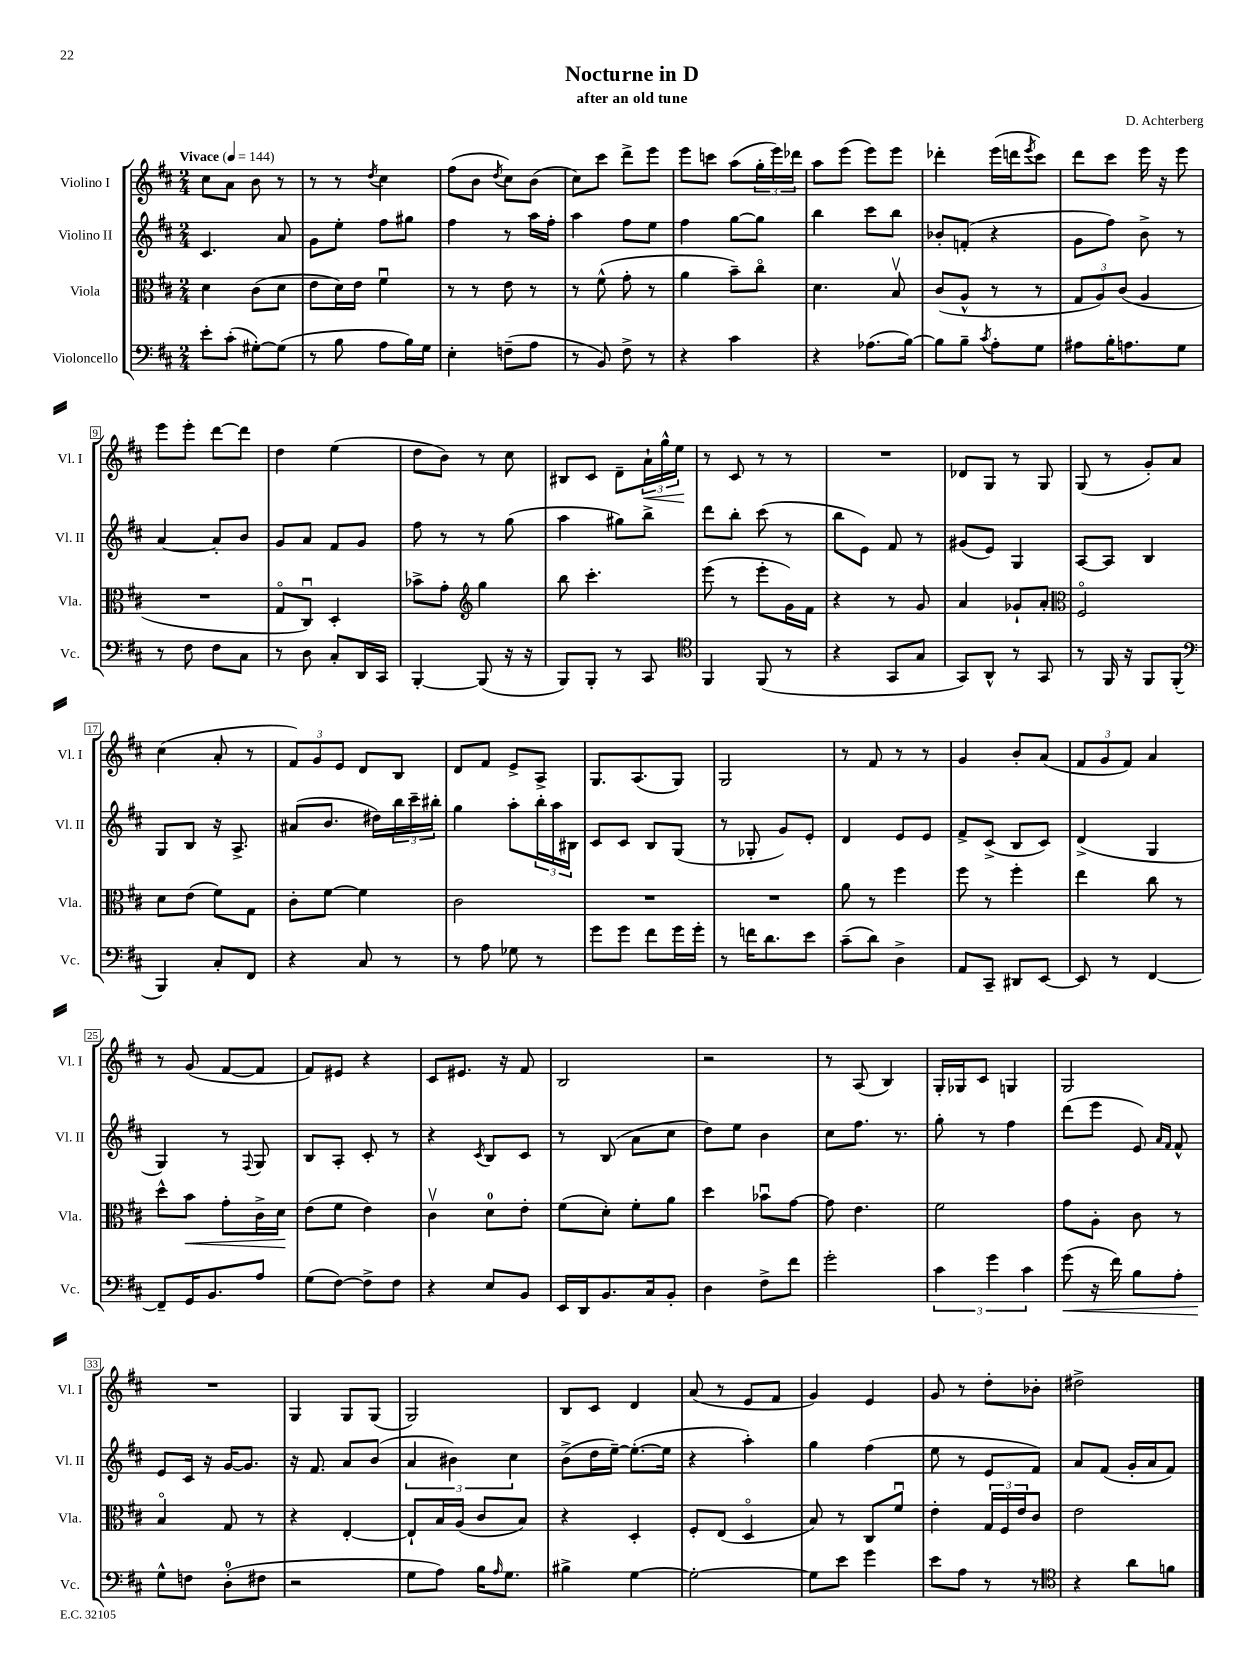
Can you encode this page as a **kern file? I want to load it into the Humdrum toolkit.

**kern	**kern	**kern	**kern
*staff4	*staff3	*staff2	*staff1
*clefF4	*clefC3	*clefG2	*clefG2
*k[f#c#]	*k[f#c#]	*k[f#c#]	*k[f#c#]
*M2/4	*M2/4	*M2/4	*M2/4
*MM144	*MM144	*MM144	*MM144
8e'	4d	4.c#	8cc#
(8c#'	.	.	8a
[8G#')	(8c#	.	8b
(8G#]	8d	8a	8r
=	=	=	=
8r	8e	8g	8r
8B	16d)	8ee'	8r
.	16e	.	.
.	.	.	8qdd
8A	4f#u	8ff#	4cc#
16B)	.	8gg#	.
16G	.	.	.
=	=	=	=
4E'	8r	4ff#	(8ff#
.	8r	.	8b
.	.	.	8qdd
(8F~	8e	8r	8cc#)
8A	8r	16aa	(8b
.	.	16ff#'	.
=	=	=	=
8r	8r	4aa	8cc#)
8BB)	(8f#^^	.	8ccc#
8F#^	8g'	8ff#	8ddd^
8r	8r	8ee	8eee
=	=	=	=
4r	4a	4ff#	8eee
.	.	.	8ccc
4c#	8b~)	[8gg	(8aa
.	8cc#o	8gg]	24gg'
.	.	.	24eee)
.	.	.	24ddd-
=	=	=	=
4r	4.d	4bb	8aa
.	.	.	(8eee
(8.A-	.	8ccc#	8eee)
.	8Bv	8bb	8eee
[16B)	.	.	.
=	=	=	=
8B]	(8c#	8b-'	4ddd-'
8B~	8A^^	(8f'	.
8qc#	.	.	.
8A'	8r	4r	(16eee
.	.	.	16ddd
.	.	.	8qeee
8G	8r	.	8ccc#)
=	=	=	=
8A#	12G	8g	8ddd
.	12A)	.	.
16B'	.	8ff#)	8ccc#
.	(12c#	.	.
8.A	.	.	.
.	4A	8b^	16eee
.	.	.	16r
8G	.	8r	8eee
=	=	=	=
8r	2r	[4a	8eee
8F#	.	.	8eee'
8F#	.	8a']	[8ddd
8C#	.	8b	8ddd]
=	=	=	=
8r	8Go	8g	4dd
8D	8C#u)	8a	.
8C#'	4D'	8f#	(4ee
16DD	.	8g	.
16CC#	.	.	.
=	=	=	=
[4BBB'	8b-^	8ff#	8dd
.	8g'	8r	8b)
*	*clefG2	*	*
(8BBB]	4gg	8r	8r
16r	.	(8gg	8cc#
16r	.	.	.
=	=	=	=
8BBB)	8bb	4aa	8B#
8BBB'	4.ccc#'	.	8c#
8r	.	8gg#)	8d~
8CC#	.	8bb^	24a`
.	.	.	24gg^^
.	.	.	24ee
=	=	=	=
*clefC4	*	*	*
4FF#	(8eee	8ddd	8r
.	8r	8bb'	8c#
(8FF#	8eee'	(8ccc#	8r
8r	16g)	8r	8r
.	16f#	.	.
=	=	=	=
4r	4r	8bb	2r
.	.	8e)	.
8GG	8r	8f#	.
8G	8g	8r	.
=	=	=	=
8GG)	4a	(8g#	8d-
8AA^^	.	8e)	8G
8r	8g-`	4G	8r
8GG	8a'	.	8G
=	=	=	=
*	*clefC3	*	*
8r	2F#o	[8A	(8G
16FF#	.	8A]	8r
16r	.	.	.
8FF#	.	4B	8g')
(8FF#'	.	.	8a
=	=	=	=
*clefF4	*	*	*
4BBB)	8d	8G	(4cc#
.	(8e	8B	.
8C#'	8f#)	16r	8a'
.	.	8.A^	.
8FF#	8G	.	8r
=	=	=	=
4r	8c#'	(8a#	12f#)
.	.	.	12g
.	[8f#	8.b	.
.	.	.	12e
8C#	4f#]	.	8d
.	.	16dd#)	.
8r	.	24bb	8B
.	.	24ccc#~	.
.	.	24bb#'	.
=	=	=	=
8r	2c#	4gg	8d
8A	.	.	8f#
8G-	.	8aa'	8e^
8r	.	24bb'	8A^
.	.	24aa	.
.	.	24B#	.
=	=	=	=
8g	2r	8c#	8.G
8g	.	8c#	.
.	.	.	(8.A
8f#	.	8B	.
16g	.	(8G	8G)
16g'	.	.	.
=	=	=	=
8r	2r	8r	2G
16f	.	8G-'	.
8.d	.	.	.
.	.	8g)	.
8e	.	8e'	.
=	=	=	=
(8c#~	8a	4d	8r
8d)	8r	.	8f#
4D^	4ff#	8e	8r
.	.	8e	8r
=	=	=	=
8AA	8ff#	8f#^	4g
8CC#~	8r	(8c#^	.
8DD#	4ff#'	8B	8b'
[8EE	.	8c#)	(8a
=	=	=	=
8EE]	4ee	(4d^	12f#
.	.	.	12g
8r	.	.	.
.	.	.	12f#)
[4FF#	8cc#	4G	4a
.	8r	.	.
=	=	=	=
8FF#~]	8dd^^	4G)	8r
16GG	8b	.	(8g
8.BB	.	.	.
.	8g'	8r	[8f#
.	.	8qqF#	.
8A	16c#^	8G	8f#]
.	16d	.	.
=	=	=	=
(8G	(8e	8B	8f#)
[8F#)	8f#	8A'	8e#
8F#^]	4e)	8c#'	4r
8F#	.	8r	.
=	=	=	=
4r	4c#v	4r	8c#
.	.	.	8.e#
.	.	8qc#	.
8E	8d	8B	.
.	.	.	16r
8BB	8e'	8c#	8f#
=	=	=	=
16EE	(8f#	8r	2B
16DD	.	.	.
8.BB	8d')	(8B	.
.	8f#'	8a	.
16C#	.	.	.
8BB'	8a	8cc#	.
=	=	=	=
4D	4dd	8dd)	2r
.	.	8ee	.
8F#^	8b-u	4b	.
8f#	[8g	.	.
=	=	=	=
2g'	8g]	8cc#	8r
.	4.e	8.ff#	(8A
.	.	.	4B)
.	.	8.r	.
=	=	=	=
6c#	2f#	8gg'	16G'
.	.	.	16G-
.	.	8r	8c#
6g	.	.	.
.	.	4ff#	4G
6c#	.	.	.
=	=	=	=
(8g	8g	(8ddd	2G
16r	8A'	8eee	.
16f#)	.	.	.
8B	8c#	8e)	.
.	.	16qqa	.
.	.	16qqf#	.
8A'	8r	8f#^^	.
=	=	=	=
8G^^	4Bo	8e	2r
8F	.	16c#	.
.	.	16r	.
(8D'	8G	[16g	.
.	.	8.g]	.
8F#	8r	.	.
=	=	=	=
2r	4r	16r	4G
.	.	8.f#	.
.	[4E'	8a	8G
.	.	(8b	(8G
=	=	=	=
8G	8E`]	6a	2G)
8A)	16B	.	.
.	.	6b#)	.
.	(16A	.	.
16B	8c#	.	.
16qqA	.	.	.
8.G	.	.	.
.	.	6cc#	.
.	8B)	.	.
=	=	=	=
4B#^	4r	(8b^	8B
.	.	16dd	8c#
.	.	[16ee~)	.
[4G	4D'	(8.ee'_	4d
.	.	16ee]	.
=	=	=	=
2G'_	8F#'	4r	(8a
.	(8E	.	8r
.	4Do	4aa')	8e
.	.	.	8f#
=	=	=	=
8G]	8B)	4gg	4g)
8e	8r	.	.
4g	8C#	(4ff#	4e
.	8f#u	.	.
=	=	=	=
8e	4e'	8ee	8g
8A	.	8r	8r
8r	24G	8e	8dd'
.	24F#	.	.
.	24e	.	.
8r	8c#	8f#)	8b-'
=	=	=	=
*clefC4	*	*	*
4r	2e	8a	2dd#^
.	.	(8f#	.
8a	.	16g'	.
.	.	16a	.
8f	.	8f#)	.
==	==	==	==
*-	*-	*-	*-
